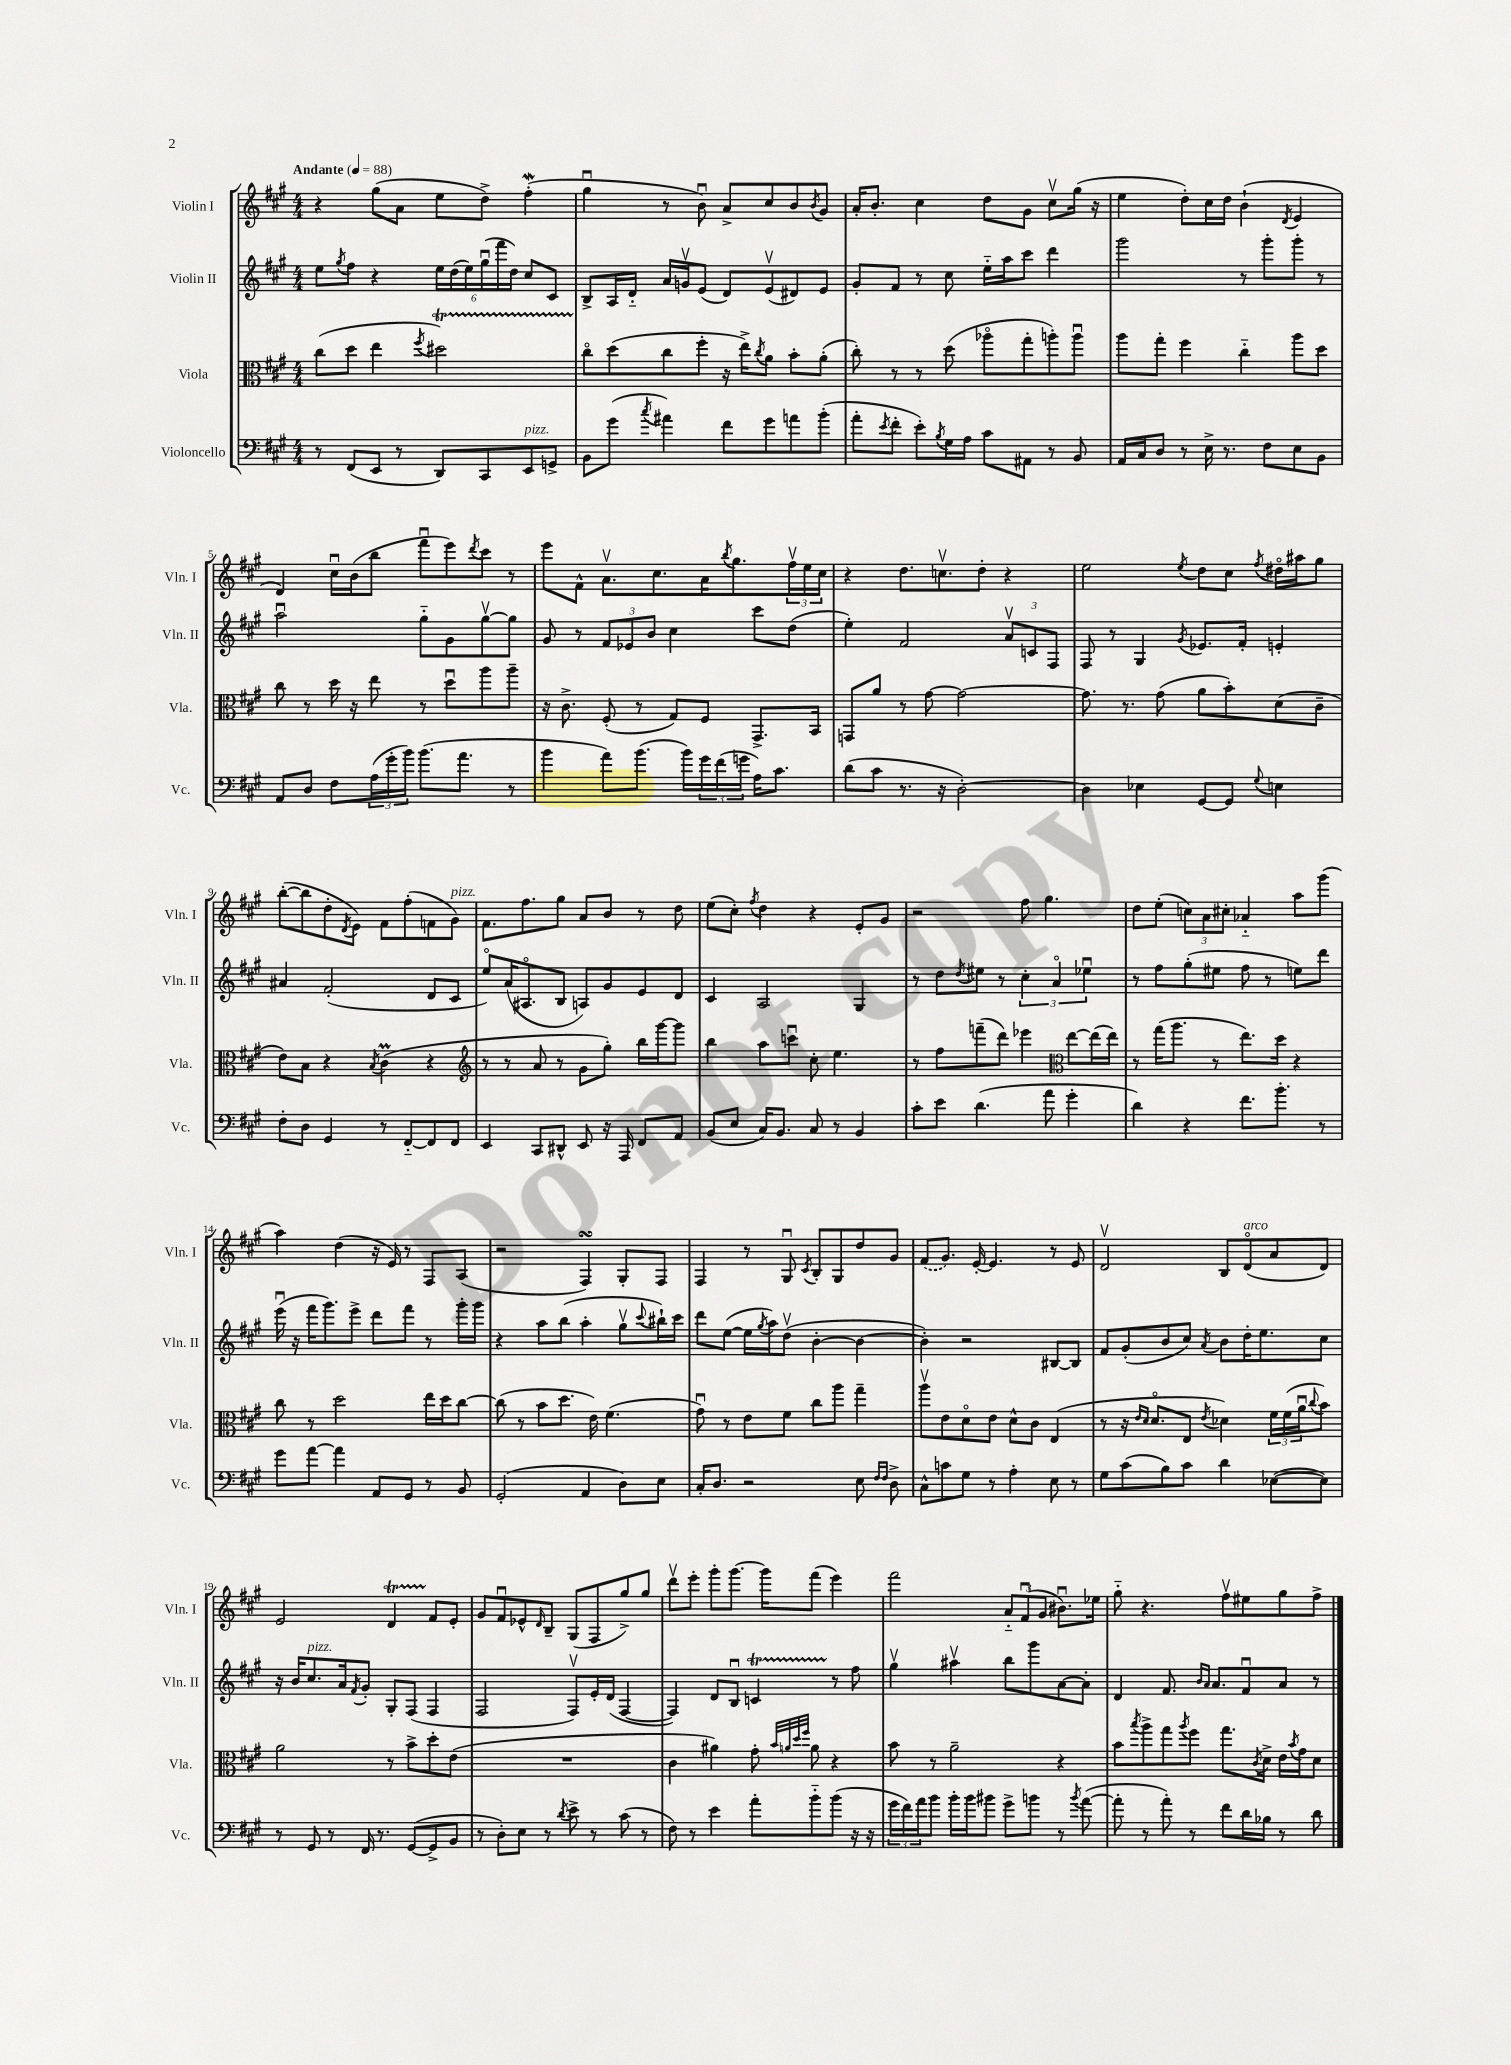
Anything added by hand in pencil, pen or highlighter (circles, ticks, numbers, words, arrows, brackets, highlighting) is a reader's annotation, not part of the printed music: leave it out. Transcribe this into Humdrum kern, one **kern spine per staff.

**kern	**kern	**kern	**kern
*staff4	*staff3	*staff2	*staff1
*clefF4	*clefC3	*clefG2	*clefG2
*k[f#c#g#]	*k[f#c#g#]	*k[f#c#g#]	*k[f#c#g#]
*M4/4	*M4/4	*M4/4	*M4/4
*MM88	*MM88	*MM88	*MM88
8r	(8cc#\L	8ee\L	4r
.	.	8qgg#/	.
(8FF#/L	8dd\J	8ff#\J	.
8EE/J	4ee\	4r	(8gg#\L
8r	.	.	8a\J
.	8qff#/	.	.
8DD/L)	2dd#\)	24ee\LL	8ee\L
.	.	(24dd\	.
.	.	24ee\)	.
8CC#/	.	(24gg#u\	8dd^\J)
.	.	24fff#\	.
.	.	24dd\JJ)	.
8EE/	.	8cc#/L	(4ff#'\
8GG^/J	.	8c#/J	.
=	=	=	=
8BB\L	8cc#o\L	8B^/L	4gg#u\
(8g#\J	(8dd\	16A/L	.
.	.	16d'~/JJ	.
8qcc#/	.	.	.
4a#\)	8cc#\	16a/LL	8r
.	.	16gv/J	.
.	8ff#'\J	(8e/J	8bu\)
8f#\L	16r	8d/L)	8a^/L
.	16ee^\LK)	.	.
.	8qcc#/	.	.
8g#\	8a\J	(8ev/	8cc#/
8a\	8b'\L	8d#/)	8b/
.	.	.	8qb/
(8b'\J	(8a'\J	8e/J	8g#/J
=	=	=	=
8a'\L	8cc#'\)	8g#'/L	16a'/LK
.	.	.	8.b'/J
8qe/	.	.	.
8f#'\J	8r	8f#/J	.
8e'\L)	8r	8r	4cc#\
8qB/	.	.	.
16G#\L	(8dd\	8cc#\	.
16A\JJ	.	.	.
8c#\L	8aa-o\L	16ee'~\LL	8dd\L
.	.	16aa\J	.
8AA#\J	8gg#'\	8ccc#\J	8g#\J
8r	8aa'\)	4ddd\	8cc#v\L
8BB/	8aau\J	.	(16gg#\Jk
.	.	.	16r
=	=	=	=
16AA/LL	8aa\L	2ggg#\	4ee\
16C#/J	.	.	.
8D/J	8gg#'\J	.	.
8r	4ff#\	.	8dd'\L)
16E^\	.	.	16cc#\L
8.r	.	.	16dd\JJ
.	4cc#'~\	8r	(4b`\
8F#\L	.	8ggg#'\L	.
.	.	.	8qd/
8E\	8aa\L	8ggg#'\J	4e/
8BB\J	8dd\J	8r	.
=	=	=	=
8AA/L	8cc#\	2aau\	4d/)
8D/J	8r	.	.
8F#\L	16dd\	.	16cc#u\LL
.	16r	.	(16b\J
(24A\L	8ee\	.	8bb\J
24g#'\	.	.	.
24b\JJ)	.	.	.
(8.b\L	8r	8gg#'~\L	8fff#u\L
.	8ddu\L	8g#\	8eee\)
8.a\J	.	.	.
.	.	.	8qddd/
.	8aa\	[8gg#v\	8ccc#\J
8r	8aa~\J	8gg#\]J	8r
=	=	=	=
4b\	16r	8g#/	8eee\L
.	8.c#^\	.	.
.	.	8r	8f#^^\J
8a\L)	(8F#'/	12f#/L	8.av\L
.	.	12e-/	.
(8.b\J	8r	.	.
.	.	12b/J	.
.	.	.	8.cc#\
.	8G#/L)	4cc#\	.
16b\LL)	.	.	.
24g#\	8F#/J	.	16a\K
(24f#\	.	.	.
.	.	.	8qbb/
.	.	.	8.gg#\
24g\JJ	.	.	.
16A\LK)	8.GG#^/L	8ccc#\L	.
8.c#\J	.	.	.
.	.	(8dd\J	24ff#v\L
.	.	.	24ee\
.	16BB/Jk	.	.
.	.	.	24cc#\JJ
=	=	=	=
(8d\L	8GG/L	4ee'\)	4r
8c#\J	8a/J	.	.
8.r	8r	2f#/	8.dd\L
.	[8g#\	.	.
16r	.	.	8.ccv\
[2D'\)	2g#\_	.	.
.	.	.	8dd'\J
.	.	12av/L	4r
.	.	12c/	.
.	.	12F#/J	.
=	=	=	=
4D\]	8.g#\]	8F#/	2ee\
.	.	8r	.
.	8.r	.	.
4E-\	.	4G#/	.
.	(8g#\	.	.
.	.	8qg#/	8qee/
[8GG#/L	8a\L	8.e-/L	8dd\L
8GG#/]J	8b'\)	.	8cc#\J
.	.	16f#'/Jk	.
8qqG#/	.	.	8qff#/
4E\	(8d\	4e'/	16dd#o\LL
.	.	.	16aa#\J
.	8c#~\J	.	8gg#\J
=	=	=	=
8F#'\L	8e\L)	4a#/	([8bb'\L
8D\J	8B\J	.	8bb\]
4GG#/	4r	(2f#'/	8dd'\
.	.	.	8qd/
.	.	.	8e\J)
.	8qB/	.	.
8r	(4c#\	.	8f#\L
[8FF#'~/L	.	.	(8ff#'\
8FF#/]	4r	8d/L	8f\
8FF#/J	.	8c#/J	8g#\J)
=	=	=	=
*	*clefG2	*	*
4EE/	8r	8eeo/L)	8.f#\L
.	8r	(16a/K	.
.	.	8.A#o/	8.ff#\
8CC#/L	8a/	.	.
8DD#^^/J	8r	8B/J	8gg#\J
8EE/	8g#\L	8A/L)	8a/L
16r	8gg#'\J)	8g#/	8b/J
16AAA/	.	.	.
8FF#/L	16bb\LL	8e/	8r
.	[16ggg#\J	.	.
8AA/J	8ggg#\]J	8d/J	8dd\
=	=	=	=
(8BB/L	4bb\	4c#/	(8ee\L
8E/J	.	.	8cc#'\J)
.	.	.	8qff#/
16C#/LK)	8aa\L	2A/	4dd\
8.BB/J	.	.	.
.	8cccu\J	.	.
8C#/	8cc#'\	.	4r
8r	4.ee\	.	.
4BB/	.	4G#/	8e'/L
.	.	.	8g#/J
=	=	=	=
8c#'\L	8r	8r	2r
8e\J	8ff#\L	8dd\L	.
.	.	8qdd/	.
(4.d\	(8fff~\	8ee#\J	.
.	8ddd\J)	8r	.
.	4eee-\	6cc#'\	8ff#\
8a\	.	.	4.gg#\
.	.	6ao/	.
*	*clefC3	*	*
4g#'\	[8ee\L	.	.
.	.	6ee-u\	.
.	(16ee\]L	.	.
.	16ee\JJ)	.	.
=	=	=	=
4d\)	8r	8r	8dd\L
.	(16gg#\LK	8ff#\L	(8ee'\J
.	8.aa\J	.	.
4r	.	(8gg#'\	12cc\L)
.	.	.	12a\
.	8r	8ee#\J	.
.	.	.	12cc#'\J
8.f#\L	8.ee\L)	8ff#\	4a-'~/
.	.	8r	.
8.b'\J	16dd\Jk	.	.
.	4r	8ee\L)	8aa\L
8r	.	8ddd\J	(8ggg#\J
=	=	=	=
8g#\L	8cc#\	(16eeeu\	4aa\)
.	.	16r	.
[8a\J	8r	16fff#\LK	.
.	.	8.ggg#\)	.
4a\]	2dd\	.	(4dd\
.	.	8eee^\J	.
8AA/L	.	8ddd\L	16r
.	.	.	16e/)
8GG#/J	.	8fff#\J	8r
8r	16ee\LL	8r	8F#/L
.	16dd\J	.	.
8BB/	[8cc#\J	16ggg#'\LL	(8A/J
.	.	16ggg#\JJ	.
=	=	=	=
(2GG#'/	(8cc#\]	4r	2r
.	8r	.	.
.	8b\L	8aa\L	.
.	8.dd\J	(8bb\J	.
4AA/	.	4aa'\	4F#/)
.	16e\)	.	.
.	(4.f#\	.	.
8D\L)	.	8gg#v\L	8G#'/L
.	.	8qqccc#/	.
8E\J	.	16bb#`\L)	8F#/J
.	.	16ccc#\JJ	.
=	=	=	=
16C#'/LK	8g#u\)	8ddd\L	4F#/
8.D/J	.	.	.
.	8r	([8ee\J	.
2r	8e\L	16ee\]LL	8r
.	.	8qgg#/	.
.	.	16aa\J)	.
.	8f#\J	(8ddv\J	8G#u/
.	.	.	8qc#/
.	8cc#\L	[4b'\	8B'/L
.	8aa\J	.	8G#/
8E\	4gg#~\	4b\_	8dd/
16qqF#/LL	.	.	.
16qqF#/JJ	.	.	.
8D^\	.	.	8g#/J
=	=	=	=
8C#^^\L	8aav\L	4b'\])	(8f#/L
8c\	8e\	.	8.g#/J)
8G#\J	8do\	2r	.
.	.	.	[16e'/
8r	8e\J	.	4.e/]
4A'\	8d^^\L	.	.
.	8c#\J	.	.
8E\	(4E/	[8B#/L	8r
8r	.	8B#/]J	8e/
=	=	=	=
8G#\L	8r	8f#/L	2dv/
(8c#\	16r	(8g#'/	.
.	16qqe/LL	.	.
.	16qqd/JJ	.	.
.	8.do/L	.	.
8B\)	.	8b/	.
8c#\J	8E/J	8cc#/J)	.
.	8qe/	8qa/	.
4d\	4d-\)	8b\L	8B/L
.	.	16dd'\K	(8do/
.	.	8.ee\	.
([8E-\L	24f#\LL	.	8a/
.	(24f#\	.	.
.	24au\J	.	.
.	8qqcc#/	.	.
8E-\]J)	8b\J)	8cc#\J	8d/J)
=	=	=	=
8r	2a\	16r	2e/
.	.	16b/LK	.
8GG#/	.	8.cc#/	.
8r	.	.	.
.	.	16a/k	.
.	.	8qf#/	.
16FF#/	.	8g#'/J	.
8.r	.	.	.
.	8r	8G#'/L	4d/
([8GG#/L	8b^\L	(8F#/J	.
8GG#^/]	8dd'\	4F#/	8f#/L
8BB/J	(8e\J	.	8e'/J
=	=	=	=
8r	1r	2F#/	8g#/L
8D'\L)	.	.	8f#u/
8E\J	.	.	8e-^^/
.	.	.	16qqd/
8r	.	.	8B~/J
8qd/	.	.	.
8e^\	.	8F#v/L)	(8G#/L
8r	.	16e'/L	8F#/
.	.	(16d/JJ	.
(8c#\	.	[4F#/	8gg#^/)
8r	.	.	8gg#/J
=	=	=	=
8F#\)	4c#\	4F#/])	8dddv\L
8r	.	.	8eee'\J
4e\	4a#\)	8d/L	8ggg#'\L
.	.	8Bu/J	[8.ggg#\J
8a'\L	8g#'\	4c/	.
.	.	.	16ggg#\]LK
.	32qqb/LLL	.	.
.	32qqa/	.	.
.	32qqdd/	.	.
.	32qqff#/JJJ	.	.
8b'~\	8a\	.	(8fff#\J
(8b\J	4r	8r	4eee\)
16r	.	8ff#\	.
16r	.	.	.
=	=	=	=
24g#\LL	8b\	4gg#v\	2fff#\
24f#\)	.	.	.
24a\J	.	.	.
8b\J	8r	.	.
16b'\LL	2a~\	4aa#v\	.
16b\J	.	.	.
8b#\J	.	.	.
8g#^\L	.	8bb\L	12a'~/L
.	.	.	(12f#u/
8b\J	.	8ggg#\	.
.	.	.	12g#/J
8r	4r	[8a\	8.b#u\L)
8qb/	.	.	.
([8a\	.	8a'\]J	.
.	.	.	16ee-\Jk
=	=	=	=
8a'\]	8b\L	4d/	8gg#'~\
.	8qbb/	.	.
8r	8aa^\	.	4.r
8a'\)	8gg#\	8.f#/	.
.	8qaa/	.	.
8r	8ff#\J	.	.
.	.	16qqb/LL	.
.	.	16qqa/JJ	.
.	.	8.a/L	.
8f#\L	8.gg#\L	.	8ff#v\L
16d\L	.	8f#u/	8ee#\
.	8qc#/	.	.
16B-\JJ	16d^\Jk	.	.
8r	16e\LL	8a/J	8gg#\
.	8qb/	.	.
.	16g#\J	.	.
8d\	8d\J	8r	8ff#^\J
==	==	==	==
*-	*-	*-	*-
